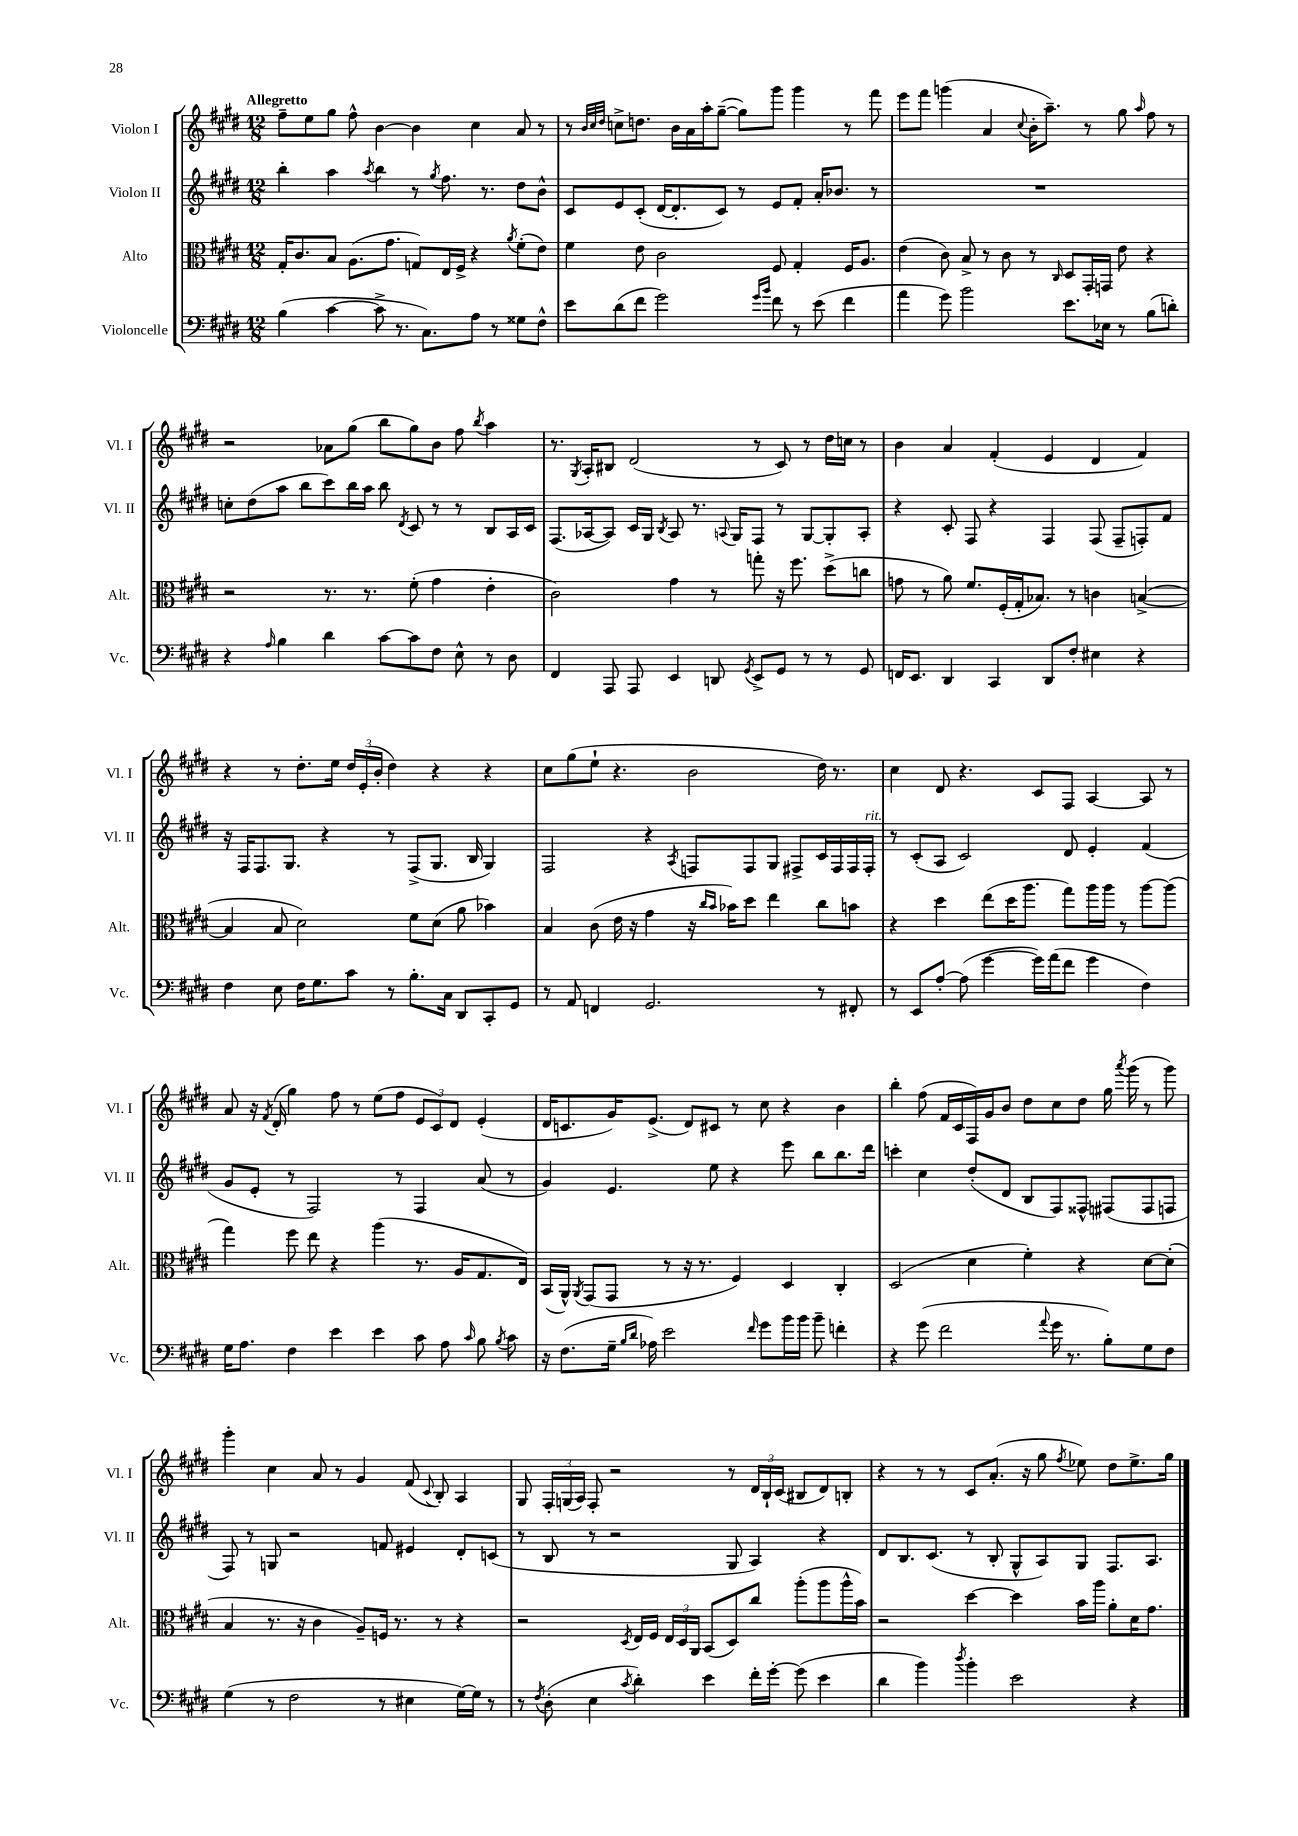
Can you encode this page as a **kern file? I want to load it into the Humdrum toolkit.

**kern	**kern	**kern	**kern
*part4	*part3	*part2	*part1
*staff4	*staff3	*staff2	*staff1
*I"Violoncelle	*I"Alto	*I"Violon II	*I"Violon I
*I'Vc.	*I'Alt.	*I'Vl. II	*I'Vl. I
*clefF4	*clefC3	*clefG2	*clefG2
*k[f#c#g#d#]	*k[f#c#g#d#]	*k[f#c#g#d#]	*k[f#c#g#d#]
*M12/8	*M12/8	*M12/8	*M12/8
=1	=1	=1	=1
!	!	!	!LO:TX:a:B:t=Allegretto
(4B\	16G#'/KL	4bb'\	8ff#~\L
.	8.c#/	.	.
.	.	.	8ee\
[4c#\	8B/J	4aa\	8gg#\J
.	(8.A\L	.	8ff#^^\
.	.	8qaa/	.
8c#^\]	.	4bb\	[4b\
.	8.g#\J	.	.
8.r	.	.	.
.	8Gn/L)	8r	4b\]
8.C#\L)	.	.	.
.	.	8qgg#/	.
.	16E/L	8.ff#\	.
.	16F#^/JJ	.	.
8A\J	4r	.	4cc#\
.	.	8.r	.
8r	.	.	.
.	8qa/	.	.
8G##X\L	(8f#'\L	8dd#\L	8a/
8F#^^\J	8e\J)	8b^^\J	8r
=2	=2	=2	=2
8e\L	4f#\	8c#/L	8r
.	.	.	32qqb/LLL
.	.	.	32qqcc#/
.	.	.	32qqdd#/JJJ
(8d#\	.	8e/	8ccn^\L
8f#\J	8e\	(8c#'/J	8.ddn\J
2g#\)	2c#\	[16d#/KL	.
.	.	8.d#'/]	16b\LL
.	.	.	16a\
.	.	.	16aa'\J
.	.	8c#/J)	([8gg#~\J
.	.	8r	8gg#\L])
16qqg#/LL	.	.	.
16qqb/JJ	.	.	.
8f#\	8F#/	8e/L	8ggg#\J
8r	4G#'/	8f#'/J	4ggg#\
(8e\	.	16a'/KL	.
.	.	8.b-X/J	.
4f#\	16F#/KL	.	8r
.	8.A/J	.	.
.	.	8r	8fff#\
=3	=3	=3	=3
4a\	(4e\	1.r	8eee\L
.	.	.	8fff#\J
8g#\)	8c#\)	.	(4gggn\
2b\	8B^/	.	.
.	8r	.	4a/
.	8c#\	.	.
.	.	.	8qqcc#/
.	8r	.	16b'\KL
.	.	.	8.aa~\J)
.	16qqC#/	.	.
8.e\L	8D#/L	.	.
.	16GG#'/L	.	8r
16E-X\Jk	16GGn/JJ	.	.
8r	8e\	.	8gg#\
.	.	.	16qqaa/
(8B\L	4r	.	8ff#\
8dn'\J)	.	.	8r
!!LO:LB:g=z
=4	=4	=4	=4
4r	2r	8ccn'\L	2r
.	.	(8dd#\	.
16qqA/	.	.	.
4B\	.	8aa\J	.
.	.	8bb\L	.
4d#\	8.r	8ccc#\)	8a-X\L
.	.	16bb\L	(8gg#\J
.	8.r	16aa\JJ	.
[8c#\L	.	8bb\	8bb\L
.	.	8qd#/	.
8c#\]	(8f#'\	8c#/	8gg#\)
8F#\J	4g#\	8r	8b\J
8E^^\	.	8r	8ff#\
.	.	.	8qbb/
8r	4e'\	8B/L	4aa\
8D#\	.	16A/L	.
.	.	16c#/JJ	.
=5	=5	=5	=5
4FF#/	2c#\)	(8.F#/L	8.r
.	.	.	8qG#/
.	.	[16A-X/k	16A'/KL
8AAA/	.	8A-/J])	8B#X/J
8AAA/	.	16c#/LL	(2d#/
.	.	16G#/JJ	.
.	.	8qB/	.
4EE/	4g#\	8A-/	.
.	.	8.r	.
8DDn/	8r	.	.
.	.	8qqAn/	.
.	.	16G#/KL	.
8qGG#/	.	.	.
8EE^/L	8ggn'\	8F#/J	8r
8GG#/J	16r	8r	8c#/)
.	8.ff#\	.	.
8r	.	[8G#/L	8r
8r	(8dd#^\L	8G#'/]	16dd#\LL
.	.	.	16ccn\JJ
8GG#/	8ccn\J	8A'/J	8r
=6	=6	=6	=6
16FFn/KL	8gn\	4r	4b\
8.EE/J	.	.	.
.	8r	.	.
4DD#/	8a\)	8c#'/	4a/
.	8.f#/L	8F#/	.
4CC#/	.	4r	(4f#'/
.	(16F#'/L	.	.
.	16G#'/J	.	.
.	8.B-X/J)	.	.
8DD#/L	.	4F#/	4e/
8F#'/J	8r	.	.
4E#X\	4cn\	(8F#/	4d#/
.	.	8F#~/L	.
4r	([4Bn^/	8Fn'/)	4f#/)
.	.	8f#/J	.
!!LO:LB:g=z
=7	=7	=7	=7
4F#\	4B/]	16r	4r
.	.	16F#/KL	.
.	.	8.F#/	.
8E\	8B/	.	8r
.	.	8.G#/J	.
16F#\KL	2d#\)	.	8.dd#'\L
8.G#\	.	.	.
.	.	4r	.
.	.	.	16ee\Jk
8c#\J	.	.	24dd#/LL
.	.	.	(24e'/
.	.	.	24b'/JJ
8r	.	8r	4dd#\)
8.B'\L	8f#\L	(8F#^/L	.
.	(8d#\J	8.G#/J	4r
16C#\Jk	.	.	.
8DD#/L	8a\	.	.
.	.	16B/	.
8CC#'/	4b-X\)	4G#/)	4r
8GG#/J	.	.	.
=8	=8	=8	=8
8r	4B/	2F#/	8cc#\L
8AA/	.	.	(8gg#\
4FFn/	(8c#\	.	8ee`\J
.	16e\	.	4.r
.	16r	.	.
2.GG#/	4g#\	4r	.
.	.	8qA/	.
.	16r	8Fn/L	2b\
.	16qqcc#/LL	.	.
.	16qqb/JJ	.	.
.	16b-X\KL)	.	.
.	8dd#\J	8F/	.
.	4ee\	8G#/J	.
.	.	8F#X^/L	.
8r	8cc#\L	16c#/L	16dd#\)
.	.	16F#/	8.r
8FF#X'/	8bn\J	16F#/	.
!	!	!LO:TX:a:i:t=rit.	!
.	.	16F#'/JJ	.
=9	=9	=9	=9
8r	4r	8r	4cc#\
8EE/L	.	(8c#'/L	.
[8A'/J	4dd#\	8A/J	8d#/
(8A\]	.	2c#/)	4.r
[4g#\	(8ee\L	.	.
.	16dd#\K	.	.
.	8.aa\J	.	.
16g#\LL])	.	.	8c#/L
(16a\J	.	.	.
8f#\J	8gg#\L)	8d#/	8F#/J
4g#\	16aa\L	4e'/	[4A/
.	16aa\JJ	.	.
.	8r	.	.
4F#\)	[8aa\L	(4f#/	8A/]
.	(8aa\J]	.	8r
!!LO:LB:g=z
=10	=10	=10	=10
16G#\KL	4gg#\)	8g#/L	8a/
8.A\J	.	.	.
.	.	8e'/J	16r
.	.	.	8qf#/
.	.	.	(16d#'/
4F#\	8ff#\	8r	4gg#\)
.	8ee\	2F#/)	.
4e\	4r	.	8ff#\
.	.	.	8r
4e\	(4aa\	.	(8ee\L
.	.	8r	8ff#\J
8c#\	8.r	4F#/	12e/L
.	.	.	12c#/)
8A\	.	.	.
.	.	.	12d#/J
.	16A/KL	.	.
16qqc#/	.	.	.
8B\	8.G#/	(8a/	(4e'/
8qB/	.	.	.
8c#\	.	8r	.
.	16E/Jk)	.	.
=11	=11	=11	=11
16r	(16BB/LL	4g#/)	16d#/KL
(8.F#\L	16AA^^/JJ)	.	8.cn/
.	8qAA/	.	.
.	(8GG#/L	.	.
16G#~\Jk	8GG#/J	4.e/	16g#/K)
16qqB/LL	.	.	.
16qqd#/JJ	.	.	.
16A-X\)	.	.	(8.e^/J
2e\	8r	.	.
.	16r	.	8d#/L)
.	8.r	.	.
.	.	8ee\	8c#X/J
.	4F#/)	4r	8r
16qqf#/	.	.	.
8g#\L	.	.	8cc#\
16b\L	4D#/	8eee\	4r
16b\JJ	.	.	.
8b~\	.	8bb\L	.
4fn'\	4C#'/	8.bb\	4b\
.	.	16ddd#\Jk	.
=12	=12	=12	=12
4r	(2D#/	4cccn'\	4bb'\
(8g#\	.	4cc#\	(8ff#\
2f#\	.	.	16f#/LL
.	.	.	16c#/
.	4d#\	(8dd#'/L	16F#/)
.	.	.	16g#/J
.	.	8d#/J	8b/J
.	4f#'\)	8B/L	8dd#\L
8qqa/	.	.	.
16g#\	.	8F#/)	8cc#\
8.r	.	.	.
.	4r	8F##X^^/J	8dd#\J
8B'\L)	.	(8F#X/L	16gg#\
.	.	.	8qaaa/
.	.	.	(16ggg#\
8G#\	[8d#\L	8F#/	8r
8F#\J	(8d#'\J]	8Fn/J	8ggg#\)
!!LO:LB:g=z
=13	=13	=13	=13
(4G#\	4B/	8F#/)	4ggg#'\
.	.	8r	.
8r	8.r	8Gn/	4cc#\
2F#\	.	2r	.
.	16r	.	.
.	4c#\	.	8a/
.	.	.	8r
.	8A~/L)	.	4g#/
8r	16Fn/Jk	8fn/	.
.	8.r	.	.
4E#X\	.	4e#X/	(8f#/
.	.	.	8qqc#/
.	8r	.	8B'/)
[16G#\LL)	4r	8d#'/L	4A/
16G#\JJ]	.	.	.
8r	.	(8cn/J	.
=14	=14	=14	=14
8r	2r	8r	8G#/
8qF#/	.	.	.
(8D#'\	.	8B/	24F#'/LL
.	.	.	(24Gn/
.	.	.	24A/JJ)
4E\	.	8r	8F#'/
.	.	2r	2r
8qc#/	8qD#/	.	.
4d#'\)	16E/LL	.	.
.	16F#/JJ	.	.
.	24E/LL	.	.
.	24D#/	.	.
.	24AA/JJ	.	.
4e\	(8BB/L	.	.
.	8D#/)	8G#/	8r
16f#'\LL	8cc#/J	4A/)	24d#/LL
.	.	.	24B`/
[16g#'\JJ	.	.	.
.	.	.	(24c#/JJ
(8g#\]	(8aa'\L	.	8B#X/L
4e\	8aa\	4r	8d#/)
.	16aa^^\L	.	8Bn'/J
.	16b\JJ)	.	.
=15	=15	=15	=15
4d#\	2r	8d#/L	4r
.	.	8.B/	.
4b\)	.	.	8r
.	.	(8.c#/J	.
.	.	.	8r
8qdd#/	.	.	.
4b'\	[4dd#\	8r	8c#/L
.	.	8B'/	(8.a'/J
2e\	4dd#\]	8G#^^/L	.
.	.	.	16r
.	.	8A/)	8gg#\
.	.	.	8qff#/
.	16b\LL	8G#/J	8ee-X\)
.	16aa\JJ	.	.
.	8a'\L	8.F#/L	8dd#\L
4r	16d#\K	.	8.ee-^\
.	8.g#\J	8.A/J	.
.	.	.	16gg#\Jk
==	==	==	==
*-	*-	*-	*-
